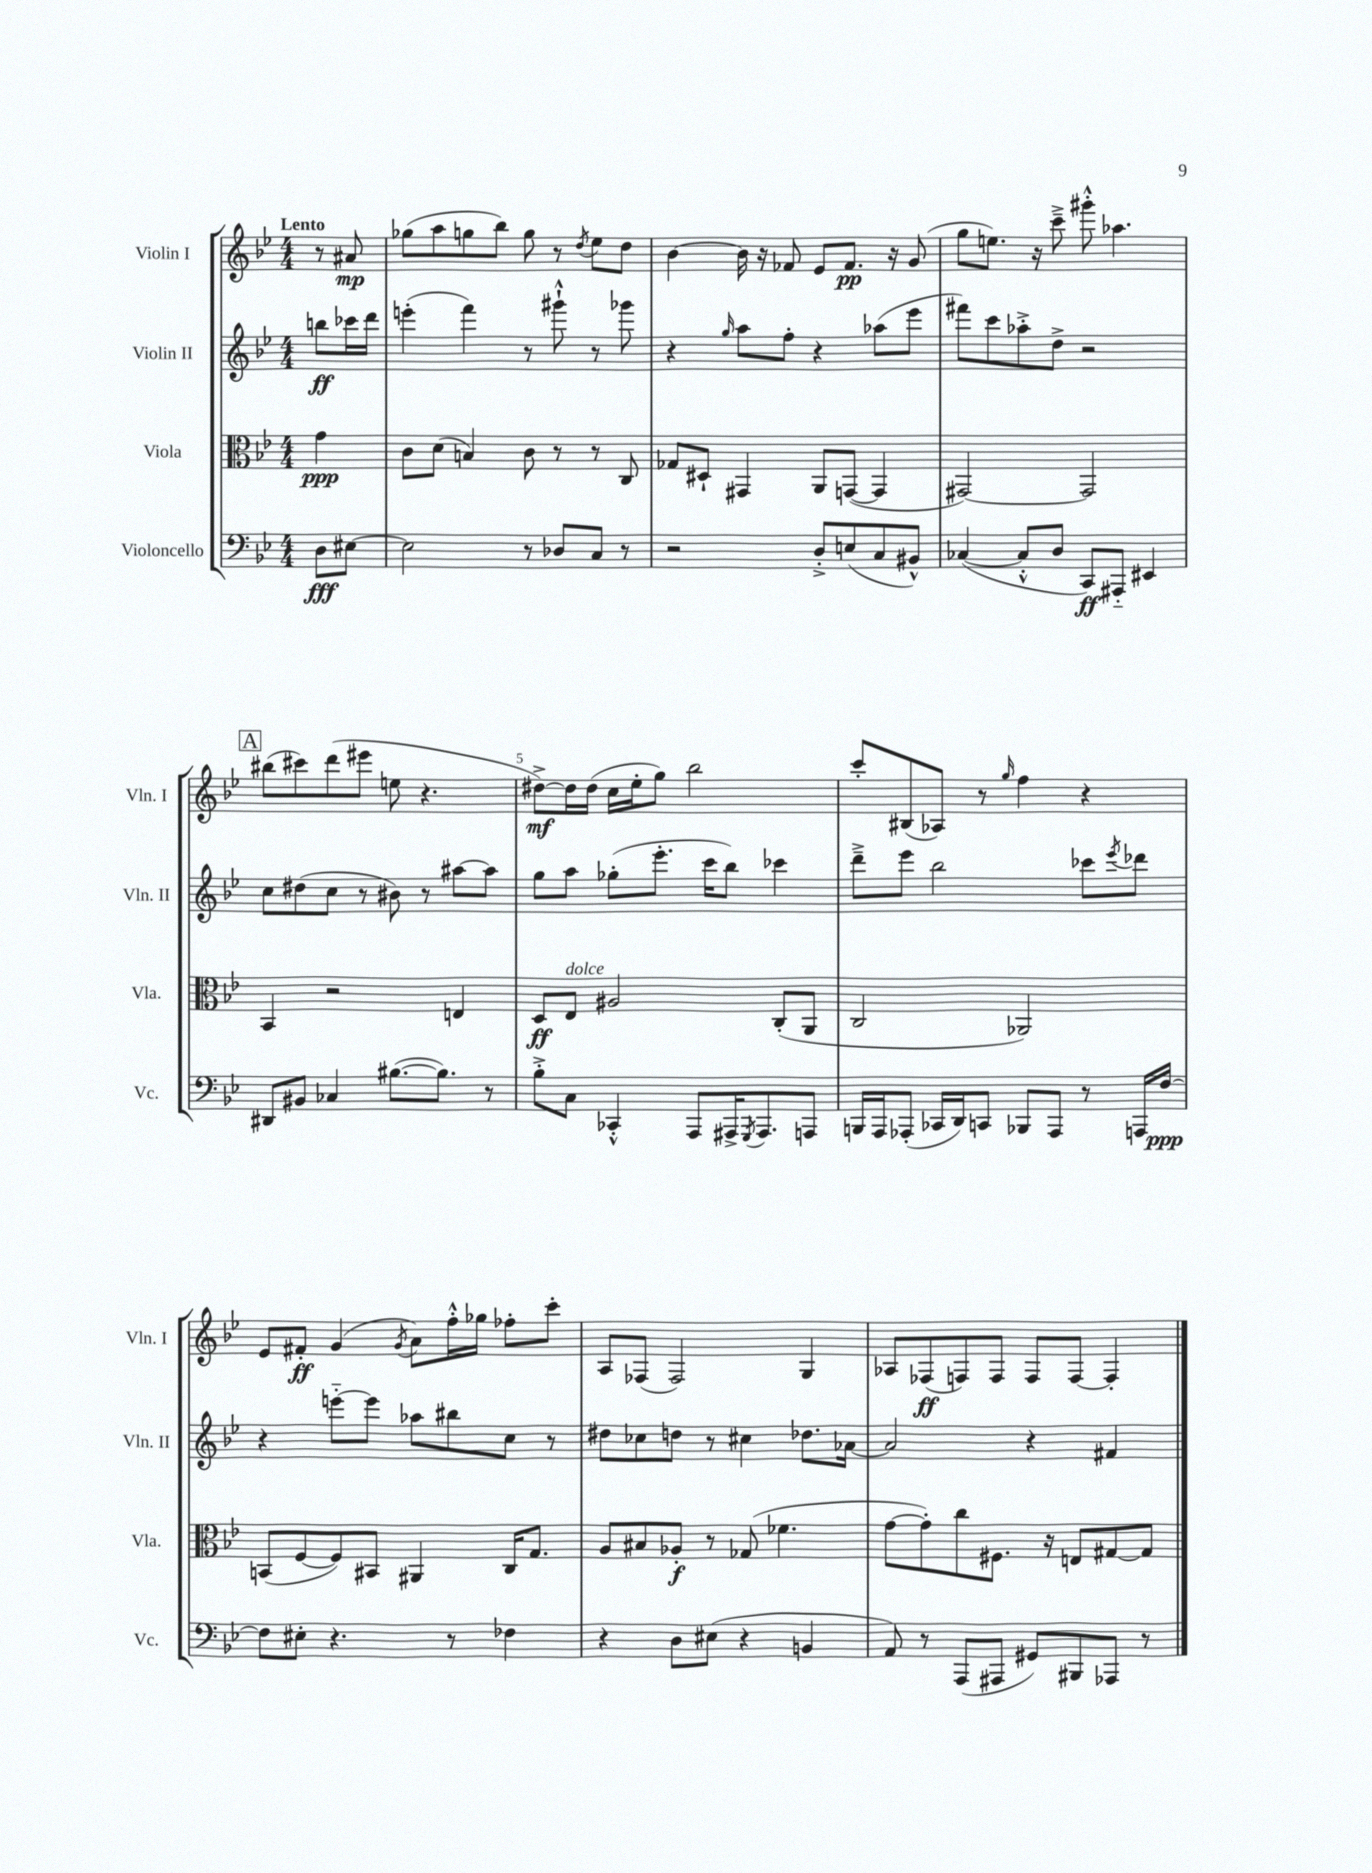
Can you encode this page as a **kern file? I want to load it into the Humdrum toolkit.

**kern	**kern	**kern	**kern
*staff4	*staff3	*staff2	*staff1
*clefF4	*clefC3	*clefG2	*clefG2
*k[b-e-]	*k[b-e-]	*k[b-e-]	*k[b-e-]
*M4/4	*M4/4	*M4/4	*M4/4
8D\L	4g\	8bb\L	8r
[8E#\J	.	16ccc-\L	8a#/
.	.	16ddd\JJ	.
=	=	=	=
2E#\]	8c\L	(4eee'\	(8gg-\L
.	(8d\J	.	8aa\
.	4B/)	4fff\)	8gg\
.	.	.	8bb-\J)
8r	8c\	8r	8gg\
8D-/L	8r	8ggg#`^^\	8r
.	.	.	8qdd/
8C/J	8r	8r	8ee-\L
8r	8C/	8ggg-\	8dd\J
=	=	=	=
2r	8G-/L	4r	[4b-\
.	8D#`/J	.	.
.	.	16qqgg/	.
.	4GG#/	8aa\L	16b-\]
.	.	.	16r
.	.	8ff'\J	8f-/
8D'^/L	8AA/L	4r	8e-/L
(8E/	([8GG/J	.	8.f-/J
8C/	4GG/]	(8aa-\L	.
.	.	.	16r
8BB#^^/J)	.	8eee-\J	(8g/
=	=	=	=
([4C-/	[2GG#/)	8fff#\L)	8gg\L
.	.	8ccc\	8.ee\J)
8C-'^^/]L	.	8aa-'^\	.
.	.	.	16r
8D/J	.	8dd^\J	8ccc~^\
8CC/L)	2GG#/]	2r	8ggg#'^^\
8AAA#'~/J	.	.	4.aa-\
4EE#/	.	.	.
=	=	=	=
8DD#/L	4BB-/	8cc\L	(8bb#\L
8BB#/J	.	(8dd#\	8ccc#\)
4C-/	2r	8cc\J	(8ddd\
.	.	8r	8eee#\J
([8.B#\L	.	8b#\)	8ee\
.	.	8r	4.r
8.B#\]J)	.	.	.
.	4E/	[8aa#\L	.
8r	.	8aa#\]J	.
=	=	=	=
8B-'^\L	8D/L	8gg\L	[8dd#^\L)
8C\J	8E-/J	8aa\J	16dd#\]L
.	.	.	(16dd#\JJ
4CC-'^^/	2A#/	(8gg-'\L	16cc\LL
.	.	.	16ee-'\J
.	.	8.eee-'\J	8gg\J)
8AAA/L	.	.	2bb-\
.	.	16ccc\LK	.
16AAA#^/K	.	8bb-\J)	.
8qGGG/	.	.	.
8.AAA#/	.	.	.
.	(8C'/L	4ccc-\	.
8AAA/J	8AA/J	.	.
=	=	=	=
16BBB/LL	2C/	8ddd~^\L	8ccc'/L
16AAA/J	.	.	.
(8AAA-'/J	.	8eee-\J	(8B#/
16CC-/LL	.	2bb-\	8A-/J)
16DD/J)	.	.	.
8CC/J	.	.	8r
.	.	.	16qqgg/
8BBB-/L	2AA-/)	.	4ff\
8AAA-/J	.	.	.
8r	.	8ccc-\L	4r
.	.	8qeee-/	.
16AAA/LL	.	8ddd-\J	.
[16F/JJ	.	.	.
=	=	=	=
8F\]L	(8BB/L	4r	8e-/L
8E#'\J	[8F/	.	8f#'/J
4.r	8F/])	[8eee'~\L	(4g/
.	8BB#/J	8eee\]J	.
.	.	.	8qg/
.	4AA#/	8aa-\L	8a\L)
8r	.	8bb#\	16ff'^^\L
.	.	.	16gg-\JJ
4F-\	16C/LK	8cc\J	8ff-'\L
.	8.G/J	.	.
.	.	8r	8ccc'\J
=	=	=	=
4r	8A/L	8dd#\L	8A/L
.	8B#/	8cc-\	(8F-/J
8D\L	8A-'/J	8dd\J	2F-/)
(8E#\J	8r	8r	.
4r	(8G-/	4cc#\	.
.	4.f-\	.	.
4BB/	.	8.dd-\L	4G/
.	.	[16a-\Jk	.
=	=	=	=
8AA/)	[8g\L	2a-/]	8A-/L
8r	8g'\])	.	(8F-/
(8AAA/L	8cc\	.	8F/)
8AAA#/J	8.F#\J	.	8F/J
8GG#/L)	.	4r	8F/L
.	16r	.	.
8BBB#/	8E/L	.	[8F/J
8AAA-/J	[8G#/	4f#/	4F'/]
8r	8G#/]J	.	.
==	==	==	==
*-	*-	*-	*-
